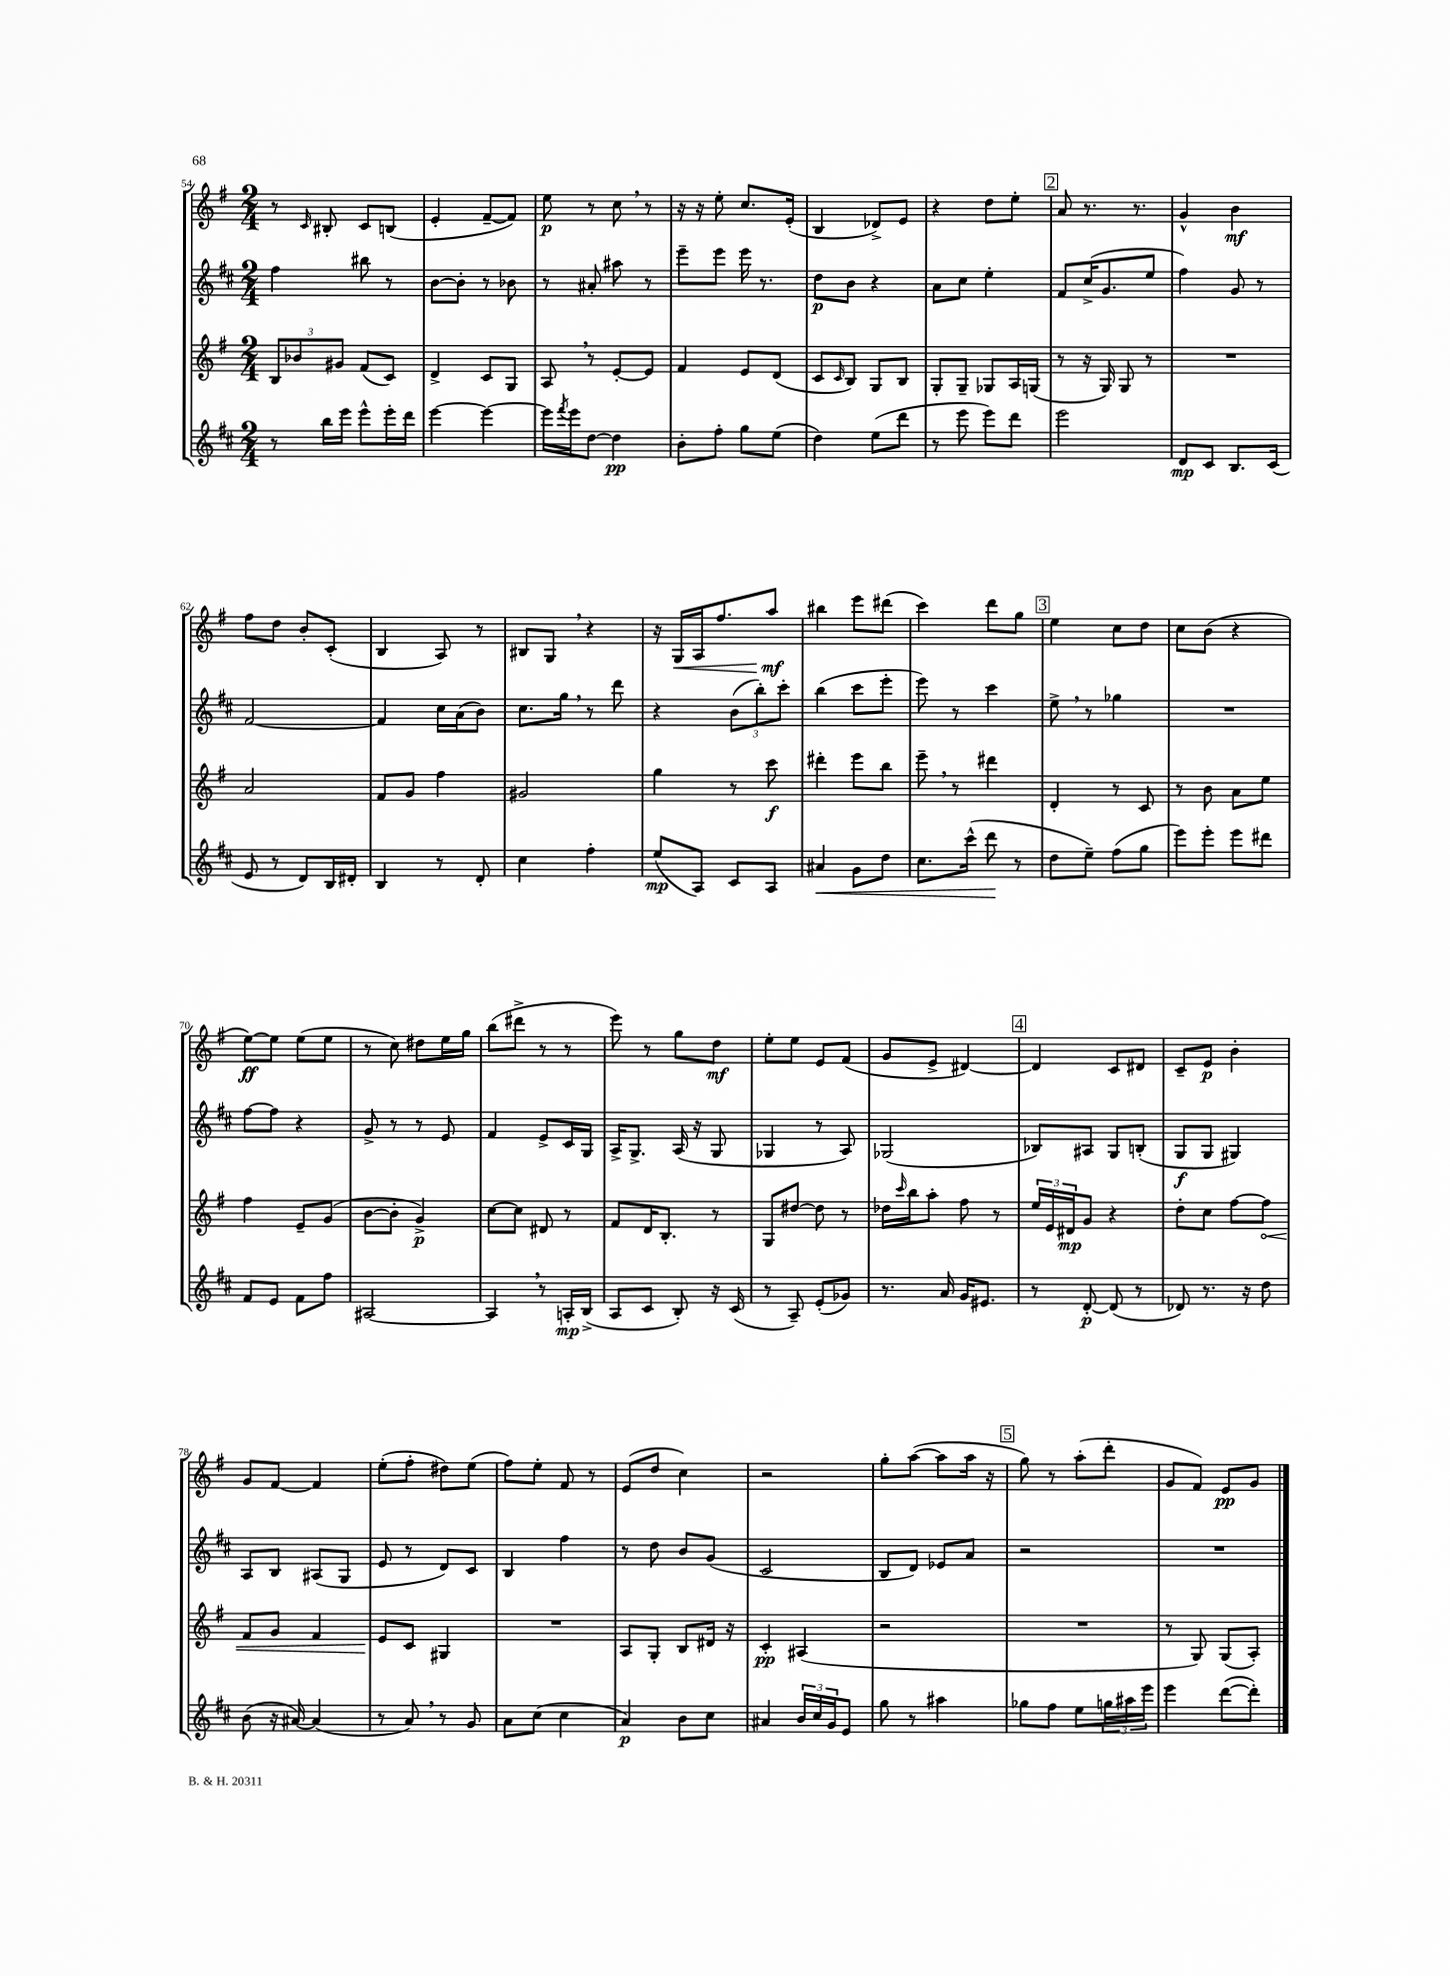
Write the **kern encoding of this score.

**kern	**dynam	**kern	**dynam	**kern	**dynam	**kern	**dynam
*part4	*part4	*part3	*part3	*part2	*part2	*part1	*part1
*staff4	*staff4	*staff3	*staff3	*staff2	*staff2	*staff1	*staff1
*clefG2	*	*clefG2	*	*clefG2	*	*clefG2	*
*k[f#c#]	*	*k[f#]	*	*k[f#c#]	*	*k[f#]	*
*M2/4	*	*M2/4	*	*M2/4	*	*M2/4	*
=54	=54	=54	=54	=54	=54	=54	=54
8r	.	12B/L	.	4ff#\	.	8r	.
.	.	12b-X/	.	.	.	.	.
.	.	.	.	.	.	16qqc/	.
16bb\LL	.	.	.	.	.	8B#X'/	.
.	.	12g#X/J	.	.	.	.	.
16eee\JJ	.	.	.	.	.	.	.
8eee^^\L	.	(8f#/L	.	8bb#X\	.	8c/L	.
16eee'\L	.	8c/J)	.	8r	.	(8Bn/J	.
16ddd\JJ	.	.	.	.	.	.	.
=55	=55	=55	=55	=55	=55	=55	=55
[4eee\	.	4d^/	.	[8b\L	.	4e'/	.
.	.	.	.	8b'\J]	.	.	.
4eee\_	.	8c/L	.	8r	.	[8f#~/L	.
.	.	8G/J	.	8b-X\	.	8f#/J])	.
=56	=56	=56	=56	=56	=56	=56	=56
16eee\LL]	.	8A,/	.	8r	.	8ee\	p
8qfff#/	.	.	.	.	.	.	.
16eee\J	.	.	.	.	.	.	.
[8dd\J	.	8r	.	8a#X'/	.	8r	.
4dd\]	pp	[8e'/L	.	8aa#X\	.	8cc,\	.
.	.	8e/J]	.	8r	.	8r	.
=57	=57	=57	=57	=57	=57	=57	=57
8b'\L	.	4f#/	.	8eee~\L	.	16r	.
.	.	.	.	.	.	16r	.
8ff#'\J	.	.	.	8eee\J	.	8ee'\	.
8gg\L	.	8e/L	.	16eee\	.	8.cc/L	.
.	.	.	.	8.r	.	.	.
(8ee\J	.	(8d/J	.	.	.	.	.
.	.	.	.	.	.	(16e'/Jk	.
=58	=58	=58	=58	=58	=58	=58	=58
4dd\)	.	8c/L	.	8dd\L	p	4B/	.
.	.	16qqc/	.	.	.	.	.
.	.	8B/J)	.	8b\J	.	.	.
(8ee\L	.	8G/L	.	4r	.	8d-X^/L)	.
8ddd\J	.	8B/J	.	.	.	8e/J	.
=59	=59	=59	=59	=59	=59	=59	=59
8r	.	8G'/L	.	8a\L	.	4r	.
8eee\	.	8G~/J	.	8cc#\J	.	.	.
8eee\L)	.	8G-X/L	.	4ee'\	.	8dd\L	.
8ddd\J	.	16A/L	.	.	.	8ee'\J	.
.	.	(16Gn/JJ	.	.	.	.	.
!!LO:REH:place=s1:t=2
=60	=60	=60	=60	=60	=60	=60	=60
2eee\	.	8r	.	8f#/L	.	8a/	.
.	.	16r	.	(16cc#^/K	.	8.r	.
.	.	16G/)	.	8.g/	.	.	.
.	.	8G/	.	.	.	.	.
.	.	.	.	.	.	8.r	.
.	.	8r	.	8ee/J	.	.	.
=61	=61	=61	=61	=61	=61	=61	=61
8d/L	mp	2r	.	4ff#\)	.	4g^^/	.
8c#/J	.	.	.	.	.	.	.
8.B/L	.	.	.	8g/	.	4b\	mf
.	.	.	.	8r	.	.	.
(16c#/Jk	.	.	.	.	.	.	.
!!LO:LB:g=z
=62	=62	=62	=62	=62	=62	=62	=62
8e/	.	2a/	.	[2f#/	.	8ff#\L	.
8r	.	.	.	.	.	8dd\J	.
8d/L)	.	.	.	.	.	8b'/L	.
16B/L	.	.	.	.	.	(8c'/J	.
16d#X'/JJ	.	.	.	.	.	.	.
=63	=63	=63	=63	=63	=63	=63	=63
4B/	.	8f#/L	.	4f#/]	.	4B/	.
.	.	8g/J	.	.	.	.	.
8r	.	4ff#\	.	16cc#\LL	.	8A/)	.
.	.	.	.	(16a\J	.	.	.
8d'/	.	.	.	8b\J)	.	8r	.
=64	=64	=64	=64	=64	=64	=64	=64
4cc#\	.	2g#X/	.	8.cc#\L	.	8B#X/L	.
.	.	.	.	.	.	8G,/J	.
.	.	.	.	16gg,\Jk	.	.	.
4ff#'\	.	.	.	8r	.	4r	.
.	.	.	.	8ddd\	.	.	.
=65	=65	=65	=65	=65	=65	=65	=65
(8ee/L	mp	4gg\	.	4r	.	16r	.
!	!	!	!	!	!	!	!LO:HP:b
.	.	.	.	.	.	16G/LL	<
8A/J)	.	.	.	.	.	16A/J	.
.	.	.	.	.	.	8.ff#/	.
8c#/L	.	8r	.	(12b\L	.	.	.
.	.	.	.	12bb'\)	.	.	.
8A/J	.	8ccc\	f	.	.	8aa/J	mf
.	.	.	.	12ccc#'\J	.	.	.
.	.	.	.	.	.	.	[
=66	=66	=66	=66	=66	=66	=66	=66
!	!LO:HP:b	!	!	!	!	!	!
4a#X/	<	4ddd#X'\	.	(4bb\	.	4bb#X\	.
8g\L	.	8eee\L	.	8ccc#\L	.	8eee\L	.
8dd\J	.	8bb\J	.	8eee'\J	.	(8ddd#X\J	.
=67	=67	=67	=67	=67	=67	=67	=67
8.cc#\L	.	8eee~,\	.	8eee\)	.	4ccc\)	.
.	.	8r	.	8r	.	.	.
(16ccc#^^\Jk	.	.	.	.	.	.	.
8ddd\	.	4ddd#X\	.	4ccc#\	.	8ddd\L	.
8r	[	.	.	.	.	8gg\J	.
!!LO:REH:place=s1:t=3
=68	=68	=68	=68	=68	=68	=68	=68
8dd\L	.	4d'/	.	8ee^,\	.	4ee\	.
8ee~\J)	.	.	.	8r	.	.	.
(8ff#\L	.	8r	.	4gg-X\	.	8cc\L	.
8gg\J	.	8c/	.	.	.	8dd\J	.
=69	=69	=69	=69	=69	=69	=69	=69
8eee\L)	.	8r	.	2r	.	8cc\L	.
8eee'\J	.	8b\	.	.	.	(8b\J	.
8eee\L	.	8a\L	.	.	.	4r	.
8ddd#X\J	.	8ee\J	.	.	.	.	.
!!LO:LB:g=z
=70	=70	=70	=70	=70	=70	=70	=70
8f#/L	.	4ff#\	.	[8ff#\L	.	[8ee\L)	ff
8e/J	.	.	.	8ff#\J]	.	8ee\J]	.
8f#\L	.	8e~/L	.	4r	.	(8ee\L	.
8ff#\J	.	(8g/J	.	.	.	8ee\J	.
=71	=71	=71	=71	=71	=71	=71	=71
[2A#X/	.	[8b\L	.	8g^/	.	8r	.
.	.	8b'\J]	.	8r	.	8cc\)	.
.	.	4g^/)	p	8r	.	8dd#X\L	.
.	.	.	.	8e/	.	16ee\L	.
.	.	.	.	.	.	16gg\JJ	.
=72	=72	=72	=72	=72	=72	=72	=72
4A#,/]	.	[8cc\L	.	4f#/	.	(8bb\L	.
.	.	8cc\J]	.	.	.	8ddd#X^\J	.
8r	.	8d#X/	.	8e^/L	.	8r	.
16An'/LL	mp	8r	.	16c#/L	.	8r	.
(16B^/JJ	.	.	.	16G/JJ	.	.	.
=73	=73	=73	=73	=73	=73	=73	=73
8A/L	.	8f#/L	.	16A^/KL	.	8eee\)	.
.	.	.	.	8.G^/J	.	.	.
8c#/J	.	16d/K	.	.	.	8r	.
.	.	8.B'/J	.	.	.	.	.
8B'/)	.	.	.	(16A/	.	8gg\L	.
.	.	.	.	16r	.	.	.
16r	.	8r	.	8G/	.	8dd\J	mf
(16c#/	.	.	.	.	.	.	.
=74	=74	=74	=74	=74	=74	=74	=74
8r	.	8G/L	.	4G-X/	.	8ee'\L	.
8A~/)	.	[8dd#X/J	.	.	.	8ee\J	.
(8e'/L	.	8dd#\]	.	8r	.	8e/L	.
8g-X/J)	.	8r	.	8A/)	.	(8f#/J	.
=75	=75	=75	=75	=75	=75	=75	=75
8.r	.	16dd-X\LL	.	(2G-X/	.	8g/L	.
.	.	16qqccc/	.	.	.	.	.
.	.	16bb\J	.	.	.	.	.
.	.	8aa'\J	.	.	.	8e^/J	.
16a/	.	.	.	.	.	.	.
16g/KL	.	8ff#\	.	.	.	[4d#X/)	.
8.e#X/J	.	.	.	.	.	.	.
.	.	8r	.	.	.	.	.
!!LO:REH:place=s1:t=4
=76	=76	=76	=76	=76	=76	=76	=76
8r	.	24ee/LL	.	8B-X/L)	.	4d#/]	.
.	.	24e/	.	.	.	.	.
.	.	24d#X/J	mp	.	.	.	.
[8d'/	p	8g/J	.	8A#X/J	.	.	.
(8d/]	.	4r	.	8G/L	.	8c/L	.
8r	.	.	.	(8Bn'/J	.	8d#X/J	.
=77	=77	=77	=77	=77	=77	=77	=77
8d-X/)	.	8dd'\L	.	8G/L	f	8c~/L	.
8.r	.	8cc\J	.	8G/J	.	8e/J	p
.	.	[8ff#\L	.	4G#X/)	.	4b'\	.
16r	.	.	.	.	.	.	.
!	!	!	!LO:HP:b	!	!	!	!
8dd\	.	8ff#\J]	<	.	.	.	.
!!LO:LB:g=z
=78	=78	=78	=78	=78	=78	=78	=78
(8b\	.	8f#/L	.	8A/L	.	8g/L	.
16r	.	8g/J	.	8B/J	.	[8f#/J	.
[16a#X/)	.	.	.	.	.	.	.
(4a#/]	.	4f#/	.	(8A#X/L	.	4f#/]	.
.	.	.	.	8G/J	.	.	.
=79	=79	=79	=79	=79	=79	=79	=79
8r	.	8e/L	.	8e/	.	(8ee'\L	.
8a,/)	.	8c/J	[	8r	.	8ff#'\J	.
8r	.	4G#X/	.	8d/L)	.	8dd#X\L)	.
8g/	.	.	.	8c#/J	.	(8ee\J	.
=80	=80	=80	=80	=80	=80	=80	=80
8a\L	.	2r	.	4B/	.	8ff#\L)	.
(8cc#\J	.	.	.	.	.	8ee'\J	.
4cc#\	.	.	.	4ff#\	.	8f#/	.
.	.	.	.	.	.	8r	.
=81	=81	=81	=81	=81	=81	=81	=81
4a/)	p	8A/L	.	8r	.	(8e/L	.
.	.	8G'/J	.	8dd\	.	8dd/J	.
8b\L	.	8B/L	.	8b/L	.	4cc\)	.
8cc#\J	.	16d#X/Jk	.	(8g/J	.	.	.
.	.	16r	.	.	.	.	.
=82	=82	=82	=82	=82	=82	=82	=82
4a#X/	.	4c'/	pp	2c#/	.	2r	.
24b/LL	.	(4A#X/	.	.	.	.	.
24cc#/	.	.	.	.	.	.	.
24g/J	.	.	.	.	.	.	.
8e/J	.	.	.	.	.	.	.
=83	=83	=83	=83	=83	=83	=83	=83
8gg\	.	2r	.	8B/L	.	8gg'\L	.
8r	.	.	.	8d/J)	.	([8aa\J	.
4aa#X\	.	.	.	8e-X/L	.	8aa\L]	.
.	.	.	.	8a/J	.	16aa\Jk	.
.	.	.	.	.	.	16r	.
!!LO:REH:place=s1:t=5
=84	=84	=84	=84	=84	=84	=84	=84
8gg-X\L	.	2r	.	2r	.	8gg\)	.
8ff#\J	.	.	.	.	.	8r	.
8ee\L	.	.	.	.	.	(8aa'\L	.
24ggn\L	.	.	.	.	.	8ddd'\J	.
24aa#X\	.	.	.	.	.	.	.
24eee\JJ	.	.	.	.	.	.	.
=85	=85	=85	=85	=85	=85	=85	=85
4eee\	.	8r	.	2r	.	8g/L	.
.	.	8G/)	.	.	.	8f#/J)	.
([8ddd\L	.	(8G/L	.	.	.	8e/L	pp
8ddd'\J])	.	8A'/J)	.	.	.	8g/J	.
==	==	==	==	==	==	==	==
*-	*-	*-	*-	*-	*-	*-	*-
